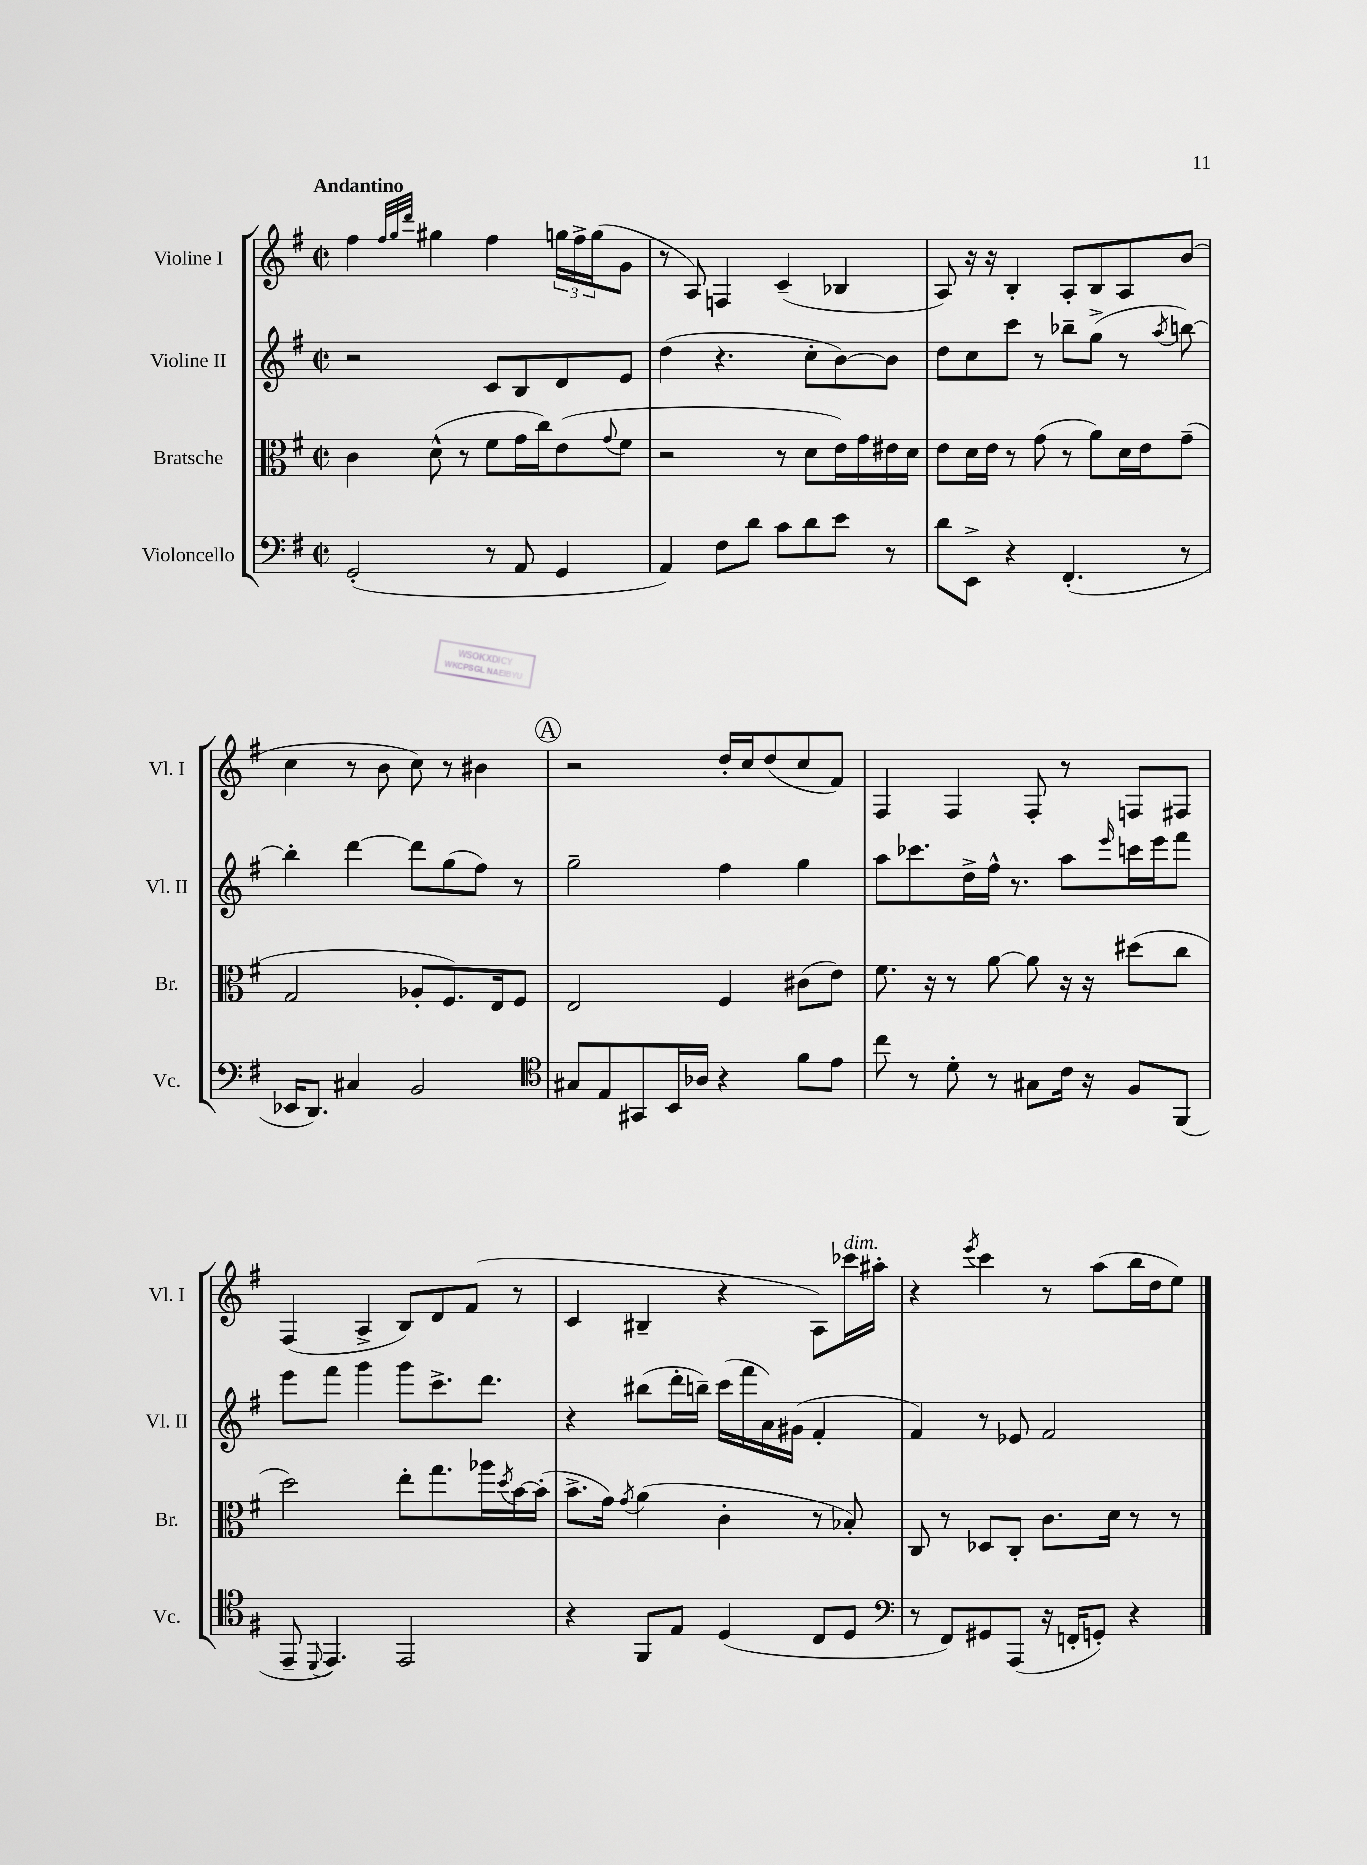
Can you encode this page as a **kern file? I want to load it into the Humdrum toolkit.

**kern	**kern	**kern	**kern
*staff4	*staff3	*staff2	*staff1
*clefF4	*clefC3	*clefG2	*clefG2
*k[f#]	*k[f#]	*k[f#]	*k[f#]
*M2/2	*M2/2	*M2/2	*M2/2
*met(c|)	*met(c|)	*met(c|)	*met(c|)
(2GG'/	4c\	2r	4ff#\
.	.	.	32qqff#/LLL
.	.	.	32qqgg/
.	.	.	32qqddd/JJJ
.	(8d^^\	.	4gg#\
.	8r	.	.
8r	8f#\L	8c/L	4ff#\
8AA/	16g\L	8B/	.
.	16cc\J)	.	.
4GG/	(8e\	8d/	24gg\LL
.	.	.	24ff#^\
.	.	.	(24gg\J
.	8qqg/	.	.
.	8f#\J	8e/J	8g\J
=	=	=	=
4AA/)	2r	(4dd\	8r
.	.	.	8A/)
8F#\L	.	4.r	4F/
8d\J	.	.	.
8c\L	8r	.	(4c~/
8d\	8d\L	8cc'\L	.
8e\J	16e\L)	[8b\)	4B-/
.	16g\	.	.
8r	16e#\	8b\]J	.
.	16d\JJ	.	.
=	=	=	=
8d\L	8e\L	8dd\L	8A/)
8EE^\J	16d\L	8cc\	16r
.	16e\JJ	.	16r
4r	8r	8ccc\J	4B'/
.	(8g\	8r	.
(4.FF#'/	8r	8bb-~\L	8A'/L
.	8a\L)	(8gg^\J	8B/
.	16d\L	8r	8A/
.	16e\J	.	.
.	.	8qaa/	.
8r	(8g~\J	[8bb\)	(8b/J
=	=	=	=
16EE-/LK	2G/	4bb'\]	4cc\
8.DD/J)	.	.	.
4C#/	.	[4ddd\	8r
.	.	.	8b\
2BB/	8A-'/L	8ddd\]L	8cc\)
.	8.F#/)	(8gg\	8r
.	.	8ff#\J)	4b#\
.	16E/k	.	.
.	8F#/J	8r	.
=	=	=	=
*clefC4	*	*	*
8G#/L	2E/	2gg~\	2r
8E/	.	.	.
8GG#/	.	.	.
16BB/L	.	.	.
16A-/JJ	.	.	.
4r	4F#/	4ff#\	16dd'/LL
.	.	.	16cc/J
.	.	.	(8dd/
8f#\L	(8c#\L	4gg\	8cc/
8e\J	8e\J)	.	8f#/J)
=	=	=	=
8cc\	8.f#\	8aa\L	4F#/
8r	.	8.ccc-\	.
.	16r	.	.
8d'\	8r	.	4F#/
.	.	16dd^\L	.
8r	[8a\	16ff#^^\JJ	.
.	.	8.r	.
8G#\L	8a\]	.	8F#'/
16c\Jk	16r	8aa\L	8r
16r	16r	.	.
.	.	16qqeee/	.
8F#/L	(8dd#\L	16ccc\L	8F/L
.	.	16eee\J	.
(8FF#/J	8cc\J	8fff#\J	8F#/J
=	=	=	=
8EE~/	2dd\)	8eee\L	(4F#/
8qqDD/	.	.	.
4.EE/)	.	8fff#\J	.
.	.	4ggg\	4A^/
2EE/	8ee'\L	8ggg\L	8B/L)
.	8.gg\	8.ccc^\	8d/
.	.	.	(8f#/J
.	16aa-\L	8.ddd\J	.
.	8qdd/	.	.
.	[16b\	.	8r
.	(16b'\]JJ	.	.
=	=	=	=
4r	8.b^\L	4r	4c/
.	16g\Jk)	.	.
.	8qg/	.	.
8FF#/L	(4a\	(8bb#\L	4B#~/
8E/J	.	16ddd'\L	.
.	.	16bb~\JJ)	.
(4D/	4c'\	(16ccc\LL	4r
.	.	16fff#\	.
.	.	16a\)	.
.	.	(16g#\JJ	.
8C/L	8r	4f#'/	8A\L)
8D/J	8B-'/)	.	16ccc-\L
.	.	.	16aa#'\JJ
=	=	=	=
*clefF4	*	*	*
8r	8C/	4f#/)	4r
8FF#/L)	8r	.	.
.	.	.	8qeee/
8GG#/	8D-/L	8r	4ccc\
(8AAA/J	8C'/J	8e-/	.
16r	8.c\L	2f#/	8r
16FF'/LK	.	.	.
8GG'/J)	.	.	(8aa\L
.	16d\Jk	.	.
4r	8r	.	16bb\L
.	.	.	16dd\J
.	8r	.	8ee\J)
==	==	==	==
*-	*-	*-	*-
